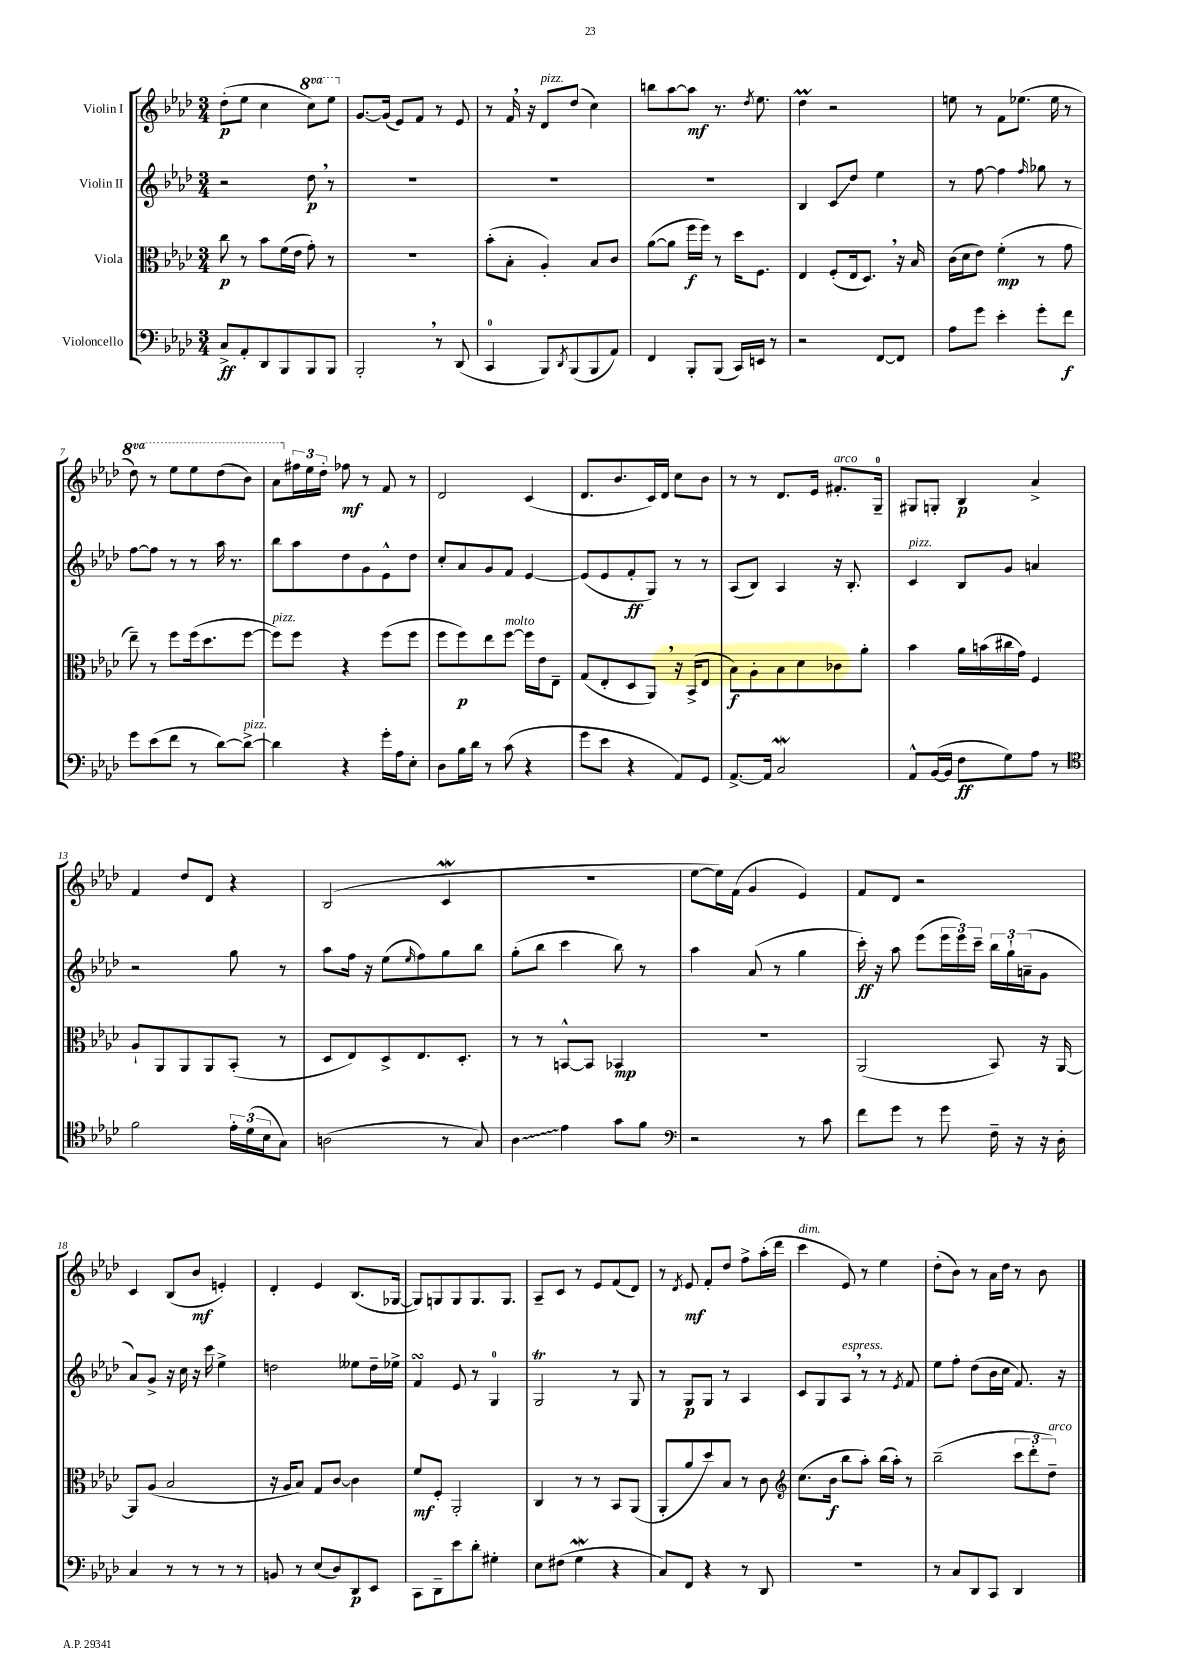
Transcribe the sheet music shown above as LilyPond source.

<<
\new StaffGroup <<
\new Staff = "s0" \with { instrumentName = "Violin I" } {
    \clef treble \key aes \major \numericTimeSignature \time 3/4 \set Staff.ottavationMarkups = #ottavation-simple-ordinals
    des''8-.\p( ees''8 c''4 \ottava #1 c'''8) ees'''8 \ottava #0 |
    g'8.~ g'16( ees'8) f'8 r8 ees'8 |
    r8 f'16 \breathe r16 des'8^\markup { \italic "pizz." } des''8( c''4) |
    b''8 aes''8~ aes''8\mf r8. \acciaccatura { des''8 } ees''8. |
    des''4\prall r2 |
    e''8 r8 f'8 ees''8.( ees''16 r8 |
    \ottava #1 des'''8) r8 ees'''8 ees'''8 des'''8( bes''8) |
    aes''8 \ottava #0 \tuplet 3/2 { fis''16 ees''16 des''16-. } fes''8\mf r8 f'8 r8 |
    des'2 c'4( |
    des'8. bes'8. c'16) des'16 c''8 bes'8 |
    r8 r8 des'8. ees'16 fis'8.-.^\markup { \italic "arco" } g16-0-- |
    gis8 g8-. bes4\p aes'4-> |
    f'4 des''8 des'8 r4 |
    bes2( c'4\mordent |
    R2. |
    ees''8~ ees''16) f'16( g'4 ees'4) |
    f'8 des'8 r2 |
    c'4 bes8( bes'8\mf e'4-.) |
    des'4-. ees'4 bes8.( ges16~ |
    ges8) g8 g8 g8. g8. |
    aes8-- c'8 r8 ees'8 f'8( des'8) |
    r8 \acciaccatura { des'8 } ees'8\mf f'8-. des''8 f''8-> aes''16-.( des'''16 |
    c'''4^\markup { \italic "dim." } ees'8) r8 ees''4 |
    des''8-.( bes'8) r8 aes'16 des''16 r8 bes'8 \bar "|." |
}
\new Staff = "s1" \with { instrumentName = "Violin II" } {
    \clef treble \key aes \major \numericTimeSignature \time 3/4
    r2 des''8\p \breathe r8 |
    R2. |
    R2. |
    R2. |
    bes4 c'8\glissando des''8 ees''4 |
    r8 f''8~ f''4 \grace { f''16 } ges''8 r8 |
    f''8~ f''8 r8 r8 aes''16 r8. |
    bes''8 aes''8 des''8 g'8 ees'8-^ des''8 |
    c''8-. aes'8 g'8 f'8 ees'4~ |
    ees'8( ees'8 f'8-.\ff g8) r8 r8 |
    aes8( bes8) aes4 r16 bes8.-. |
    c'4^\markup { \italic "pizz." } bes8 g'8 a'4 |
    r2 g''8 r8 |
    aes''8 f''16 r16 ees''8( \grace { ees''16 } f''8) g''8 bes''8 |
    g''8-.( bes''8 c'''4 bes''8) r8 |
    aes''4 aes'8( r8 g''4 |
    c'''16-.\ff) r16 aes''8 ees'''8( \tuplet 3/2 { ees'''16 ees'''16) c'''16-- } \tuplet 3/2 { bes''16 g''16-! a'16--( } g'8 |
    aes'8) g'8-> r16 c''16 r16 c'''16 ees''4-> |
    d''2 eeses''8 d''16-- ees''16-> |
    f'4\turn ees'8 r8 g4-0 |
    g2\trill r8 g8 |
    r8 g8\p g8 r8 aes4 |
    c'8 g8 aes8^\markup { \italic "espress." } \breathe r8 r8 \acciaccatura { ees'8 } f'8 |
    ees''8 f''8-. des''8( bes'16 c''16 f'8.) r16 \bar "|." |
}
\new Staff = "s2" \with { instrumentName = "Viola" } {
    \clef alto \key aes \major \numericTimeSignature \time 3/4
    c''8\p r8 bes'8 f'16( ees'16 g'8-.) r8 |
    R2. |
    bes'8-.( bes8-. aes4-.) bes8 c'8 |
    aes'8~( aes'8 f''16\f f''16) r8 des''16 f8. |
    ees4 f8-.( ees16 des8.) \breathe r16 bes16 |
    c'16( des'16 ees'8) f'4-.\mp( r8 g'8 |
    ees''8--) r8 f''8 f''16( des''8. f''8~ |
    f''8^\markup { \italic "pizz." }) f''8 r4 f''8( f''8 |
    f''8 f''8\p) ees''8 f''8~^\markup { \italic "molto" } f''16 ees'16 ees8-- |
    g8( ees8-. des8 aes,8) \breathe r16 bes,16->( ees8 |
    bes8\f) aes8-. bes8 des'8 ces'8 aes'8-. |
    bes'4 aes'16 b'16( cis''16 g'16) f4 |
    aes8-! aes,8 aes,8 aes,8 bes,8-.( r8 |
    des8 ees8) des8-> ees8. des8.-. |
    r8 r8 b,8~-^ b,8 bes,4\mp |
    R2. |
    aes,2( bes,8) r16 aes,16~ |
    aes,8 aes8( bes2 |
    r16 aes16 bes8) g8 c'8~ c'4 |
    f'8\mf f8-. aes,2-. |
    c4 r8 r8 bes,8 aes,8( |
    aes,8-. aes'8 des''8) bes8 r8 c'8 |
    \clef treble c''8.( bes'16\f bes''8 aes''8-.) bes''16( aes''16-.) r8 |
    bes''2--( \tuplet 3/2 { c'''8 des'''8-. des''8--^\markup { \italic "arco" }) } \bar "|." |
}
\new Staff = "s3" \with { instrumentName = "Violoncello" } {
    \clef bass \key aes \major \numericTimeSignature \time 3/4
    c8->\ff aes,8-. des,8 bes,,8 bes,,8 bes,,8 |
    bes,,2-. \breathe r8 des,8( |
    c,4-0 bes,,8) \acciaccatura { des,8 } bes,,8( bes,,8 aes,8) |
    f,4 bes,,8-. bes,,8( c,16) e,16 r8 |
    r2 f,8~ f,8 |
    aes8 g'8 ees'4-. g'8-. f'8\f |
    g'8 ees'8( f'8 r8 des'8~) des'8~->^\markup { \italic "pizz." } |
    des'4 r4 g'16-. aes16 ees8-. |
    des8 bes16 des'16 r8 c'8( r4 |
    g'8 ees'8 r4 aes,8) g,8 |
    aes,8.~-> aes,16 c2\mordent |
    aes,8-^ bes,16~( bes,16 f8\ff g8) aes8 r8 |
    \clef tenor f'2 \tuplet 3/2 { ees'16-. des'16( bes16 } g8) |
    a2( r8 g8) |
    \once \override Glissando.style = #'zigzag aes4\glissando ees'4 g'8 f'8 |
    \clef bass r2 r8 c'8 |
    f'8 g'8 r8 g'8 f16-- r16 r16 des16-. |
    c4 r8 r8 r8 r8 |
    b,8 r8 ees8( des8) des,8\p ees,8 |
    c,8 des,8-- ees'8 des'8-. gis4-. |
    ees8 fis8( g4\mordent r4 |
    c8) f,8 r4 r8 des,8 |
    R2. |
    r8 c8 des,8 c,8 des,4 \bar "|." |
}
>>
>>
